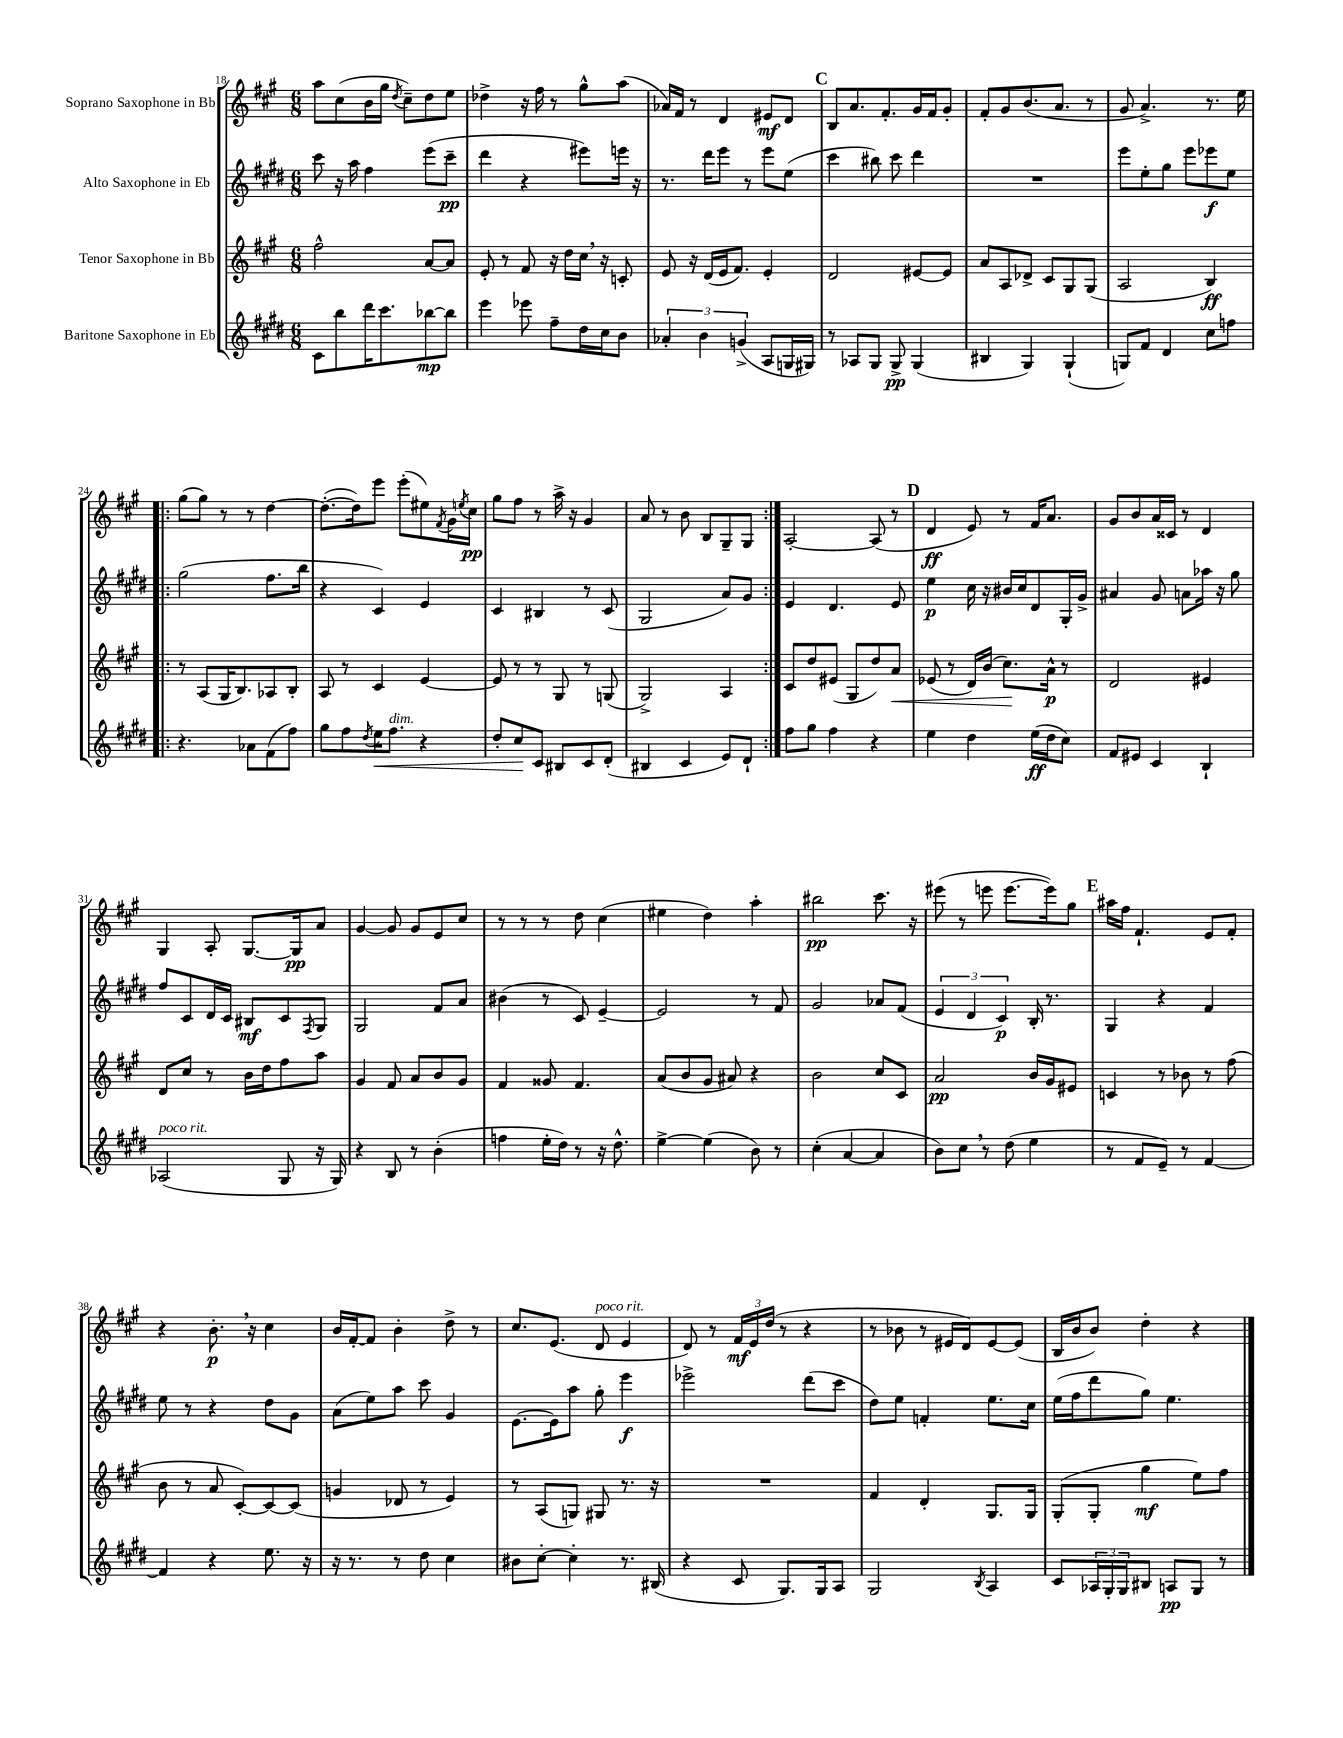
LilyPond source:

<<
\new StaffGroup <<
\new Staff = "s0" \with { instrumentName = "Soprano Saxophone in Bb" } {
    \clef treble \key a \major \numericTimeSignature \time 6/8
    a''8 cis''8( b'16 gis''16 \acciaccatura { d''8 } cis''8--) d''8 e''8 |
    des''4-> r16 fis''16 r8 gis''8-^ a''8( |
    aes'16) fis'16 r8 d'4 eis'8\mf d'8 |
    \mark \markup { \bold "C" } b8 a'8. fis'8.-. gis'16 fis'16 gis'8-. |
    fis'8-. gis'8 b'8.( a'8. r8 |
    gis'8 a'4.->) r8. e''16 |
    \repeat volta 2 { gis''8( gis''8) r8 r8 d''4~ |
    d''8.~-.( d''16) e'''8 e'''8-.( eis''8) \acciaccatura { fis'8 } gis'16 \acciaccatura { e''8 } cis''16\pp |
    gis''8 fis''8 r8 a''16-> r16 gis'4 |
    a'8 r8 b'8 b8 gis8-- gis8 | }
    a2~-. a8( r8 |
    \mark \markup { \bold "D" } d'4\ff e'8) r8 fis'16 a'8. |
    gis'8 b'8 a'16 cisis'16 r8 d'4 |
    gis4 a8-. gis8.~ gis16\pp a'8 |
    gis'4~ gis'8 gis'8 e'8 cis''8 |
    r8 r8 r8 d''8 cis''4( |
    eis''4 d''4) a''4-. |
    bis''2\pp cis'''8. r16 |
    eis'''8( r8 e'''8 e'''8.~ e'''16) gis''8 |
    \mark \markup { \bold "E" } ais''16 fis''16 fis'4.-! e'8 fis'8-. |
    r4 b'8.-.\p \breathe r16 cis''4 |
    b'16 fis'16~-. fis'8 b'4-. d''8-> r8 |
    cis''8. e'8.( d'8^\markup { \italic "poco rit." } e'4 |
    d'8) r8 \tuplet 3/2 { fis'16\mf e'16 d''16( } r8 r4 |
    r8 bes'8 r8 eis'16 d'16) eis'8~ eis'8( |
    b16 b'16 b'8) d''4-. r4 \bar "|." |
}
\new Staff = "s1" \with { instrumentName = "Alto Saxophone in Eb" } {
    \clef treble \key e \major \numericTimeSignature \time 6/8
    cis'''8 r16 a''16 fis''4 e'''8( cis'''8--\pp |
    dis'''4 r4 eis'''8) e'''16 r16 |
    r8. dis'''16 e'''8 r8 e'''8 e''8( |
    \mark \markup { \bold "C" } cis'''4 bis''8) cis'''8 dis'''4 |
    R2. |
    e'''8 e''8-. gis''8 e'''8 ees'''8\f e''8 |
    \repeat volta 2 { gis''2( fis''8. b''16 |
    r4 cis'4) e'4 |
    cis'4 bis4 r8 cis'8( |
    gis2 a'8) gis'8 | }
    e'4 dis'4. e'8 |
    \mark \markup { \bold "D" } e''4\p cis''16 r16 bis'16 cis''16 dis'8 gis16-. gis'16-> |
    ais'4 gis'8 a'8 aes''16 r16 gis''8 |
    fis''8 cis'8 dis'16 cis'16 bis8\mf cis'8 \acciaccatura { fis8 } gis8 |
    gis2 fis'8 a'8 |
    bis'4( r8 cis'8) e'4~-- |
    e'2 r8 fis'8 |
    gis'2 aes'8 fis'8( |
    \tuplet 3/2 { e'4 dis'4 cis'4\p) } b16-. r8. |
    \mark \markup { \bold "E" } gis4 r4 fis'4 |
    e''8 r8 r4 dis''8 gis'8 |
    a'8( e''8) a''8 cis'''8 gis'4 |
    e'8.~ e'16 a''8 gis''8-. e'''4\f |
    ees'''2-> dis'''8( cis'''8 |
    dis''8) e''8 f'4-. e''8. cis''16 |
    e''16( fis''16 dis'''8 gis''8) e''4. \bar "|." |
}
\new Staff = "s2" \with { instrumentName = "Tenor Saxophone in Bb" } {
    \clef treble \key a \major \numericTimeSignature \time 6/8
    fis''2-^ a'8~ a'8 |
    e'8-. r8 fis'8 r16 d''16 cis''16 \breathe r16 c'8-. |
    e'8 r16 d'16( e'16 fis'8.) e'4-. |
    \mark \markup { \bold "C" } d'2 eis'8~ eis'8 |
    a'8 a8 des'8-> cis'8 gis8 gis8( |
    a2 b4\ff) |
    \repeat volta 2 { r8 a8( gis16 b8.) aes8 b8-. |
    a8 r8 cis'4 e'4~ |
    e'8 r8 r8 gis8 r8 g8( |
    gis2->) a4 | }
    cis'8 d''8 eis'8( gis8 d''8) a'8\< |
    \mark \markup { \bold "D" } ees'8( r8 d'16) b'16( cis''8.\!) a'16-^\p r8 |
    d'2 eis'4 |
    d'8 cis''8 r8 b'16 d''16 fis''8 a''8 |
    gis'4 fis'8 a'8 b'8 gis'8 |
    fis'4 gisis'8 fis'4. |
    a'8( b'8 gis'8 ais'8) r4 |
    b'2 cis''8 cis'8 |
    a'2\pp b'16 gis'16 eis'8 |
    \mark \markup { \bold "E" } c'4 r8 bes'8 r8 fis''8( |
    b'8 r8 a'8 cis'8~-.) cis'8~ cis'8( |
    g'4 des'8 r8 e'4) |
    r8 a8( g8) gis8 r8. r16 |
    R2. |
    fis'4 d'4-. gis8. gis16 |
    gis8-.( gis8-. gis''4\mf e''8) fis''8 \bar "|." |
}
\new Staff = "s3" \with { instrumentName = "Baritone Saxophone in Eb" } {
    \clef treble \key e \major \numericTimeSignature \time 6/8
    cis'8 b''8 dis'''16 cis'''8. bes''8~\mp bes''8 |
    e'''4 ees'''8 fis''8-- dis''16 cis''16 b'8 |
    \tuplet 3/2 { aes'4-. b'4 g'4->( } a8 g16 gis16) |
    \mark \markup { \bold "C" } r8 aes8 gis8 gis8->\pp gis4( |
    bis4 gis4) gis4-!( |
    g8) fis'8 dis'4 cis''8 f''8 |
    \repeat volta 2 { r4. aes'8 fis'8( fis''8) |
    gis''8 fis''8 \acciaccatura { dis''8 } e''16\< fis''8.^\markup { \italic "dim." } r4 |
    dis''8-. cis''8\! cis'8 bis8 cis'8 dis'8-.( |
    bis4 cis'4 e'8) dis'8-! | }
    fis''8 gis''8 fis''4 r4 |
    \mark \markup { \bold "D" } e''4 dis''4 e''16\ff( dis''16 cis''8) |
    fis'8 eis'8 cis'4 b4-! |
    aes2^\markup { \italic "poco rit." }( gis8 r16 gis16) |
    r4 b8 r8 b'4-.( |
    f''4 e''16-. dis''16) r8 r16 dis''8.-^ |
    e''4~-> e''4( b'8) r8 |
    cis''4-.( a'4~ a'4 |
    b'8) cis''8 \breathe r8 dis''8( e''4 |
    \mark \markup { \bold "E" } r8 fis'8 e'8--) r8 fis'4~ |
    fis'4 r4 e''8. r16 |
    r16 r8. r8 dis''8 cis''4 |
    bis'8 cis''8~-. cis''4-. r8. bis16( |
    r4 cis'8 gis8.) gis16 a8 |
    gis2 \acciaccatura { b8 } a4 |
    cis'8 \tuplet 3/2 { aes16 gis16-. gis16 } bis8 a8\pp gis8 r8 \bar "|." |
}
>>
>>
\layout { \context { \Score currentBarNumber = #18 } }
